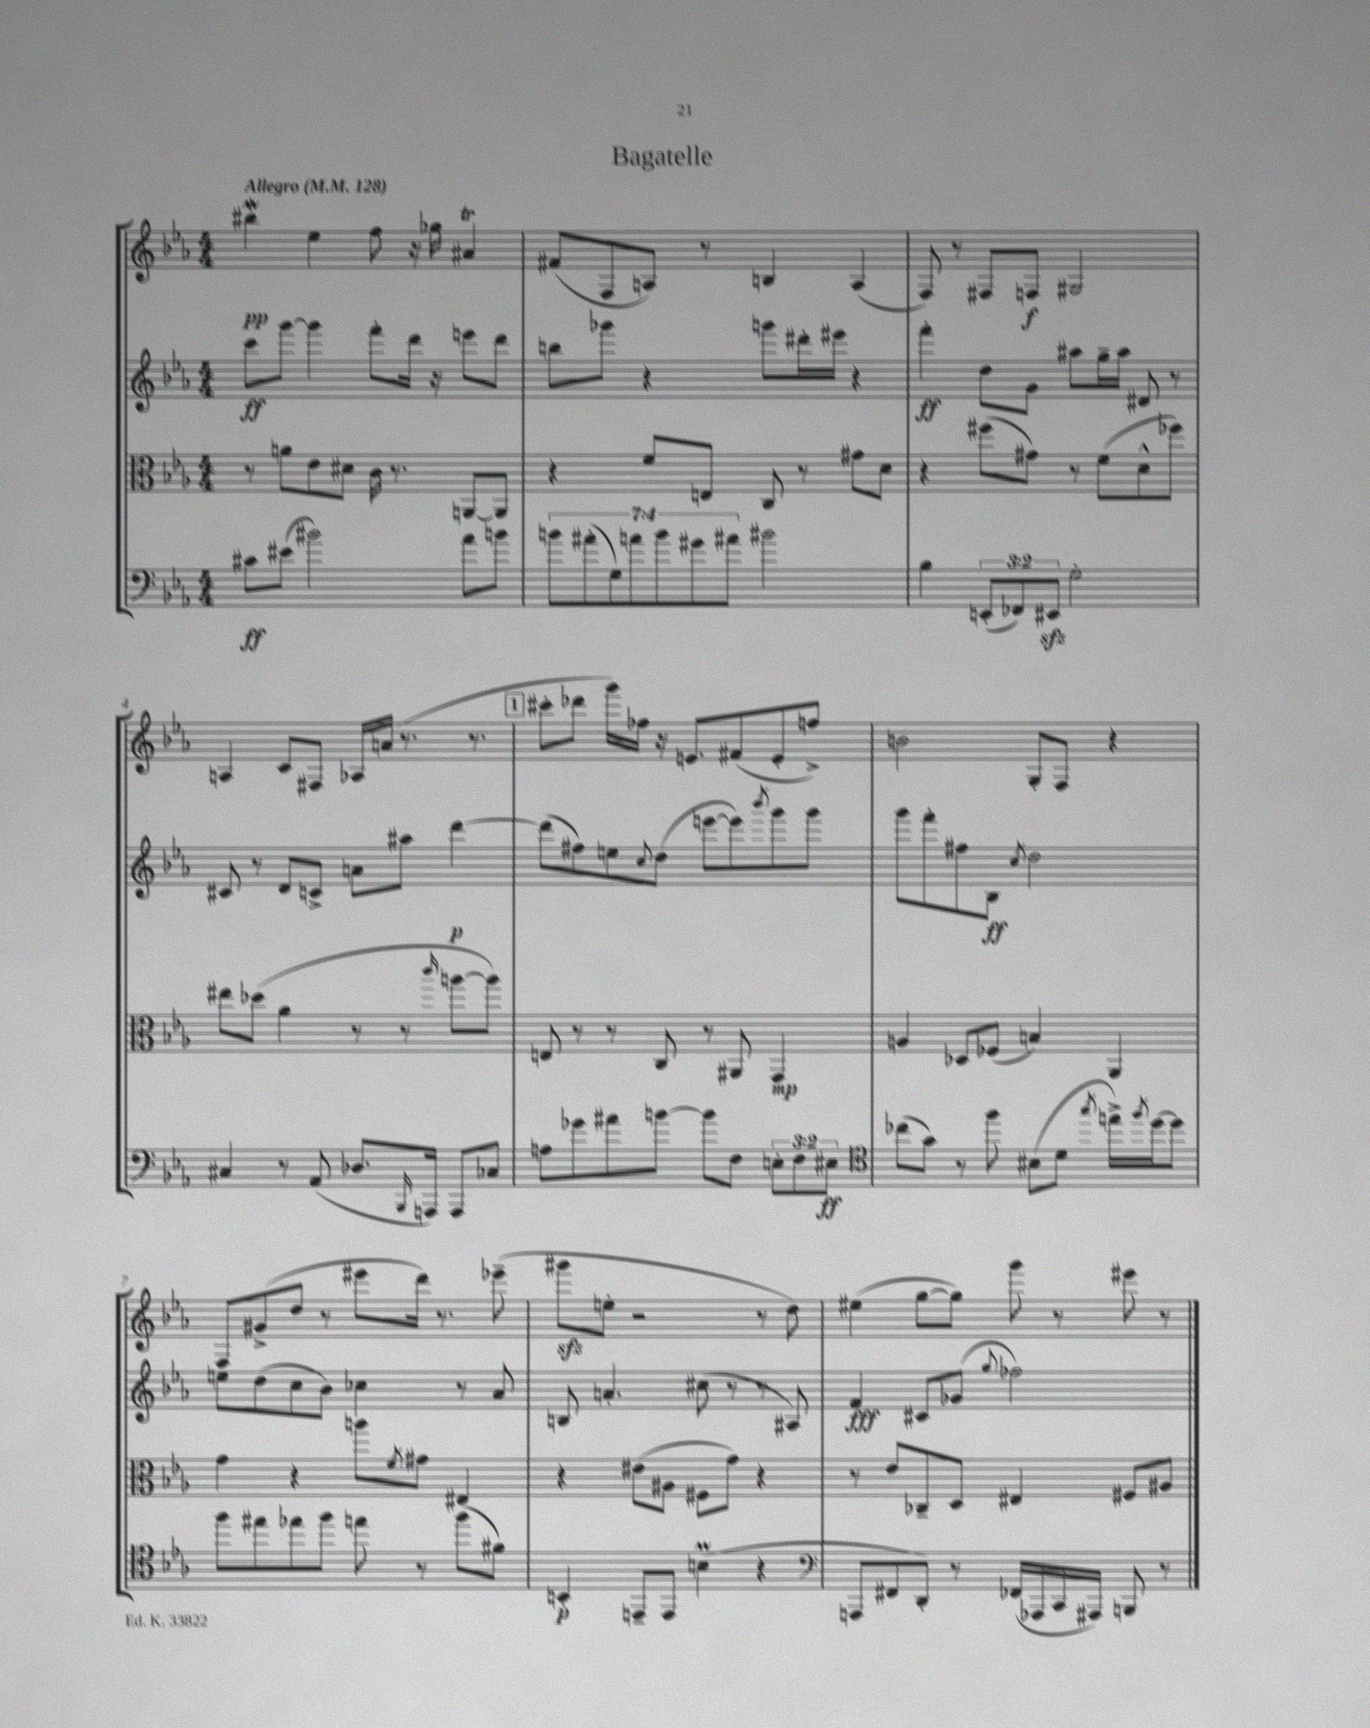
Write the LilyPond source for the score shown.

\header { title = "Bagatelle" }
<<
\new StaffGroup <<
\new Staff = "s0" {
    \clef treble \key ees \major \numericTimeSignature \time 4/4 \tempo "Allegro" 4 = 128
    bis''4\mordent\pp ees''4 f''8 r16 ges''16 ais'4\trill |
    fis'8( f8 a8) r8 b4 a4( |
    f8) r8 fis8 f8\f gis2 |
    a4 c'8 fis8 aes16 a'16( r8. r8. |
    \mark \markup { \box "1" } cis'''8-. des'''8 g'''16) fes''16 r16 e'8. fis'8( e'8-. f''8->) |
    b'2 g8-. f8 r4 |
    f8 gis'8->( d''8 r8 eis'''8 d'''16) r8. ees'''8--( |
    gis'''8\sfz e''8-. r2 r8 d''8) |
    eis''4( g''8~ g''8) g'''8 r8 eis'''8 r8 \bar "|." |
}
\new Staff = "s1" {
    \clef treble \key ees \major \numericTimeSignature \time 4/4
    c'''8\ff g'''8~ g'''4 f'''8-. d'''16 r16 e'''8 d'''8 |
    b''8 ges'''8 r4 g'''8 dis'''16-. eis'''16 r4 |
    f'''4-.\ff d''8 g'8 ais''8 g''16-- ais''16 dis'8 r8 |
    cis'8 r8 d'8 c'8-> a'8 ais''8 d'''4~\p |
    \mark \markup { \box "1" } d'''8( fis''8) e''8 \appoggiatura { c''8 } d''8( e'''8~ e'''8) \acciaccatura { bes'''8 } g'''8 g'''8 |
    g'''8 f'''8-. fis''8 bes8\ff \acciaccatura { c''8 } d''2 |
    e''8 d''8( c''8 bes'8) ces''4 r8 aes'8 |
    b8 a'4.-. cis''8( r8 r8 ais8) |
    f'4\fff cis'8 ges'8( \appoggiatura { g''8 } fes''2) \bar "|." |
}
\new Staff = "s2" {
    \clef alto \key ees \major \numericTimeSignature \time 4/4
    r8 a'8 ees'8 dis'8 c'16 r8. a,8~ a,8 |
    r4 f'8 e8 c8 r8 gis'8 d'8 |
    r4 fis''8( gis'8) r8 f'8( d'8-^ fes''8) |
    eis''8 des''8( aes'4 r8 r8 \grace { c'''16 } a''8~ a''8) |
    \mark \markup { \box "1" } e8 r8 r8 c8 r8 ais,8 g,4\mp |
    a4 des8 fes8( b4) aes,4 |
    g'4 r4 a''8 \acciaccatura { f'8 } gis'8 eis4 |
    r4 eis'8( ais8 fis8 g'8) r4 |
    r8 ees'8 ces8-- d8 eis4 fis8 ais8 \bar "|." |
}
\new Staff = "s3" {
    \clef bass \key ees \major \numericTimeSignature \time 4/4 \override Staff.TupletNumber.text = #tuplet-number::calc-fraction-text
    cis'8\ff eis'8( bis'2) aes'8 b'8 |
    \tuplet 7/4 { b'8 ais'8-.( g8) a'8 b'8 gis'8 ais'8 } bis'2 |
    bes4 \tuplet 3/2 { e,8-.( fes,8) eis,8\sfz } g2-. |
    cis4 r8 aes,8( des8. \grace { bes,,16 } a,,16) a,,8 ces8 |
    \mark \markup { \box "1" } a8 ges'8 ais'8 b'8~ b'8 f8 \tuplet 3/2 { e8-. f8 eis8\ff } |
    \clef tenor ces''8( g'8) r8 f''8 bis8( d'8 \acciaccatura { g''8 } e''16->) \acciaccatura { f''8 } d''16~ d''8 |
    f''8 eis''8 ees''8 f''8 e''8 r8 f''8( fis'8) |
    b,4-.\p e,8-- e,8 b4\prall( r4 |
    \clef bass a,,8 fis,8 d,8-.) r8 fes,16( aes,,16 c,16 ais,,16) b,,8 r8 \bar "|." |
}
>>
>>
